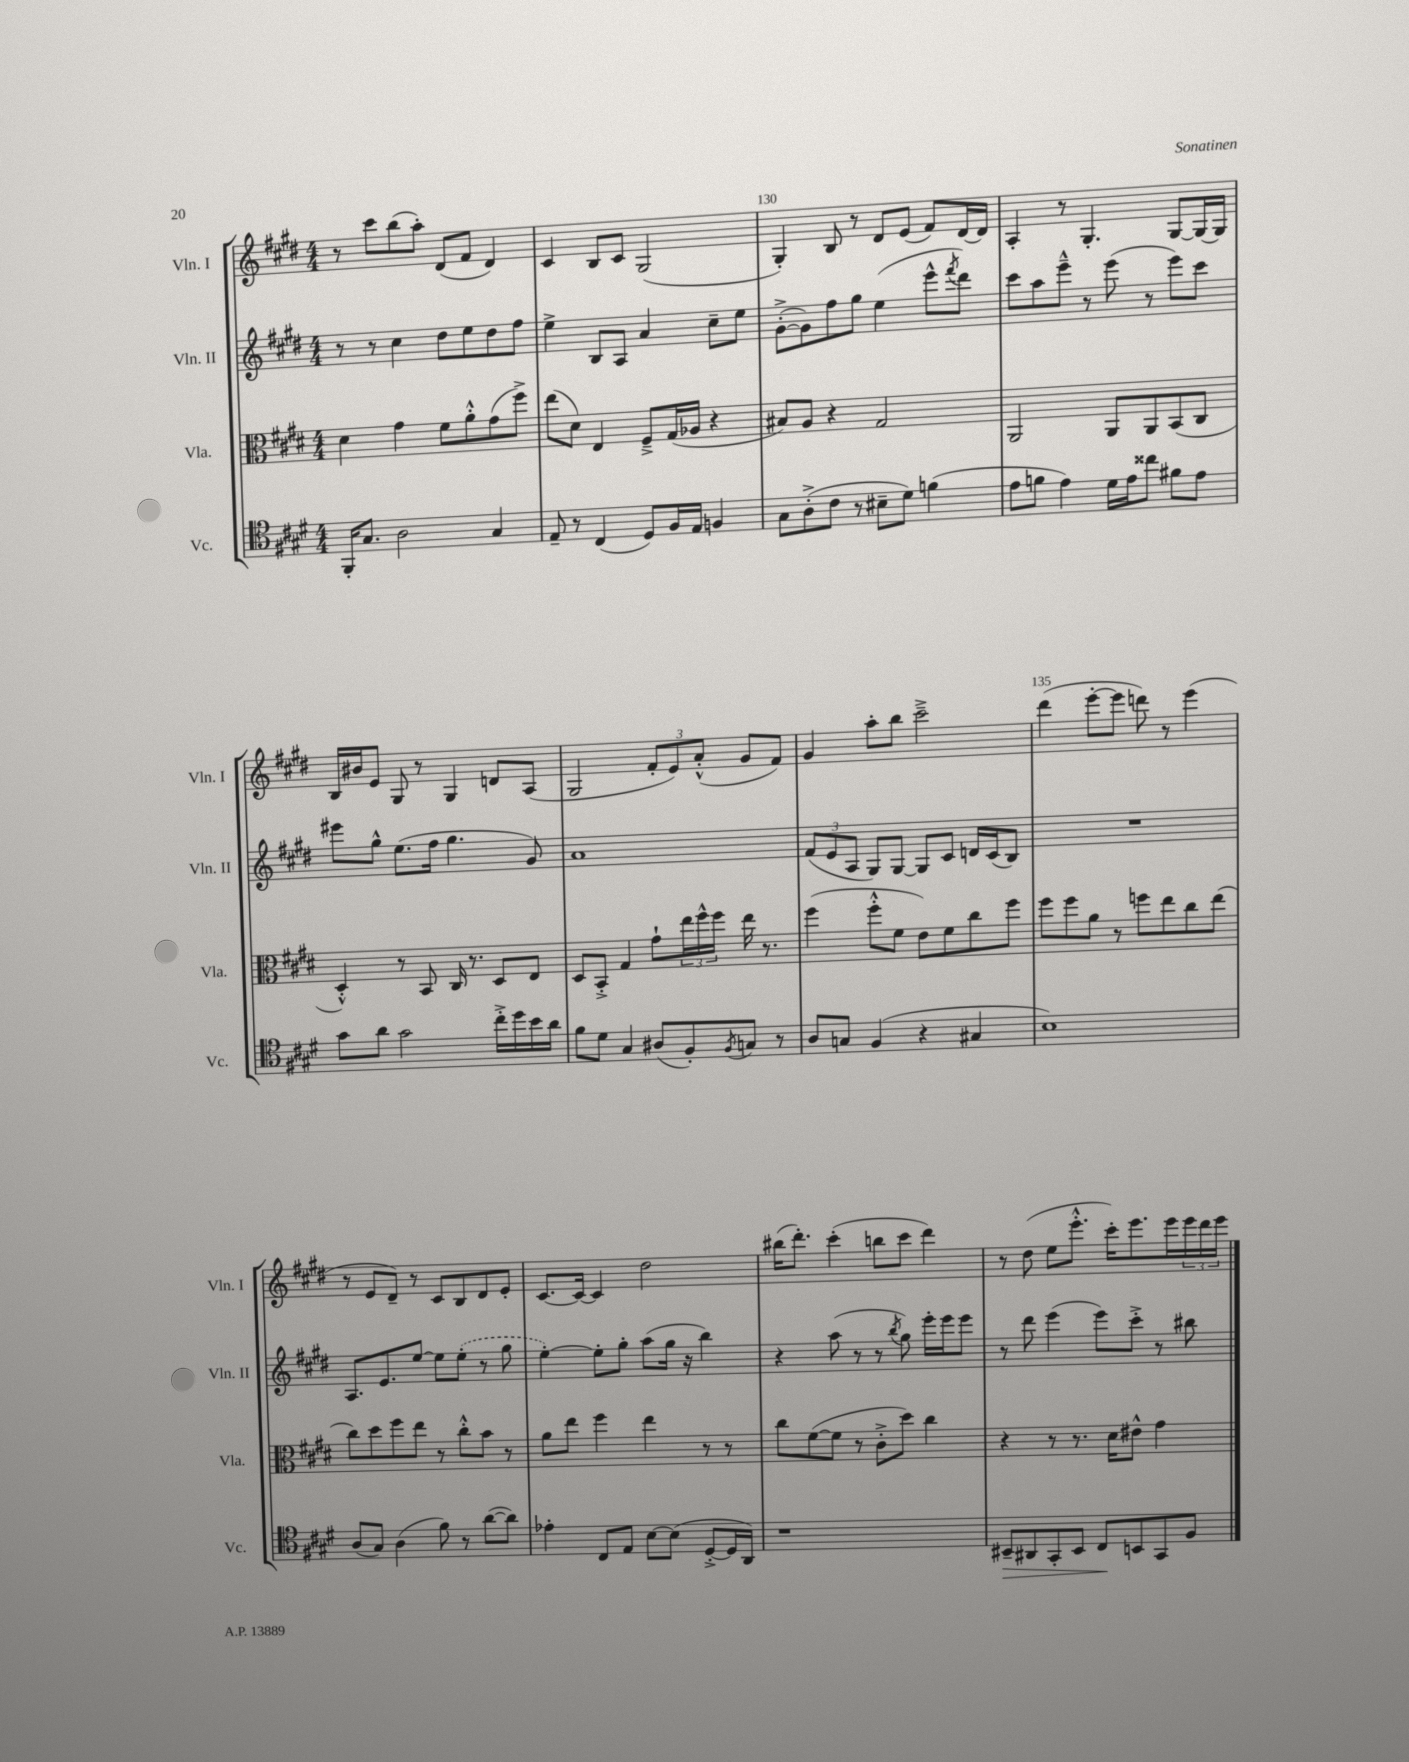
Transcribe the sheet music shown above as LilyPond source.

<<
\new StaffGroup <<
\new Staff = "s0" \with { instrumentName = "Vln. I" shortInstrumentName = "Vln. I" } {
    \clef treble \key e \major \numericTimeSignature \time 4/4
    r8 cis'''8 b''8( a''8-.) dis'8( fis'8 dis'4) |
    cis'4 b8 cis'8 gis2( |
    gis4-.) b8 r8 dis'8 e'8( fis'8) dis'16~ dis'16 |
    a4-. r8 gis4.-. gis8~ gis16~ gis16 |
    b16 bis'16 e'8 gis8 r8 gis4 d'8 a8( |
    gis2 \tuplet 3/2 { fis'8-. e'8) a'8-.-^( } gis'8 fis'8) |
    gis'4 a''8-. b''8 cis'''2---> |
    dis'''4( e'''8~-. e'''8 d'''8) r8 e'''4( |
    r8 e'8 dis'8--) r8 cis'8 b8 dis'8 e'8-. |
    cis'8.~ cis'16~ cis'4 dis''2 |
    bis''16( dis'''8.-.) cis'''4-.( b''8 cis'''8 dis'''4) |
    r8 dis''8( e''8 e'''8.-.-^ cis'''16-.) e'''8. e'''16 \tuplet 3/2 { e'''16 dis'''16 e'''16 } \bar "|." |
}
\new Staff = "s1" \with { instrumentName = "Vln. II" shortInstrumentName = "Vln. II" } {
    \clef treble \key e \major \numericTimeSignature \time 4/4
    r8 r8 cis''4 dis''8 e''8 dis''8 fis''8 |
    e''4-> b8 a8 a'4 cis''8-- e''8 |
    gis'8~-.->( gis'8) fis''8 gis''8 e''4( e'''8-^ \acciaccatura { fis'''8 } dis'''8) |
    cis'''8 a''8 e'''8---^ r8 e'''8( r8 e'''8) cis'''8 |
    eis'''8 gis''8-^ e''8.( fis''16 gis''4. gis'8) |
    a'1 |
    \tuplet 3/2 { fis'8( e'8 a8 } gis8) gis8~ gis8 cis'8 d'16 cis'16( b8) |
    R1 |
    a8. e'8. e''8~ e''8 \once \slurDashed e''8-.( r8 gis''8 |
    e''4~-.) e''8-. gis''8-. a''8( gis''16 r16 b''4) |
    r4 a''8( r8 r8 \acciaccatura { b''8 } gis''8) e'''16-. e'''16 e'''8 |
    r8 dis'''8 e'''4( e'''8) cis'''8-.-> r8 bis''8 \bar "|." |
}
\new Staff = "s2" \with { instrumentName = "Vla." shortInstrumentName = "Vla." } {
    \clef alto \key e \major \numericTimeSignature \time 4/4
    dis'4 gis'4 fis'8 a'8-.-^ gis'8( fis''8->) |
    e''8( dis'8) e4 fis8---> gis16( aes16 r4 |
    bis8) a8 r4 gis2 |
    a,2 a,8 a,8 b,8( cis8 |
    dis4-.-^) r8 b,8 cis16 r8. dis8 e8 |
    dis8 b,8-.-> gis4 gis'8-! \tuplet 3/2 { e''16 fis''16-^ fis''16 } e''16 r8. |
    fis''4( fis''8-.-^ fis'8 e'8) fis'8 cis''8 fis''8 |
    fis''8 fis''8 a'8 r8 f''8 e''8 cis''8 e''8( |
    cis''8) dis''8 fis''8 e''8 r8 cis''8-.-^ b'8 r8 |
    a'8 e''8 fis''4 e''4 r8 r8 |
    cis''8 fis'8~( fis'8 r8 cis'8-.-> dis''8) cis''4 |
    r4 r8 r8. dis'16 eis'8-^ gis'4 \bar "|." |
}
\new Staff = "s3" \with { instrumentName = "Vc." shortInstrumentName = "Vc." } {
    \clef tenor \key e \major \numericTimeSignature \time 4/4
    fis,16-. gis8. a2 gis4 |
    e8-- r8 cis4( dis8) fis16 e16 f4 |
    gis8 a8-.->( cis'8 r8 bis8-- dis'8) f'4( |
    e'8 f'8 e'4) dis'16 e'16 cisis''8 fis'8 e'8 |
    gis'8 a'8 gis'2 cis''16-.-> dis''16 b'16 a'16 |
    fis'8 dis'8 gis4 ais8( fis8-.) \acciaccatura { fis8 } g8 r8 |
    a8 g8 fis4( r4 gis4 |
    b1) |
    a8( gis8) a4( fis'8) r8 a'8~( a'8) |
    ees'4-. cis8 e8 b8~ b8( dis8~-.-> dis16 a,16) |
    r1 |
    bis,8--\> ais,8 gis,8-. bis,8 cis8\! b,8 gis,8 fis8 \bar "|." |
}
>>
>>
\layout { \context { \Score currentBarNumber = #128 \override BarNumber.break-visibility = ##(#f #t #t) barNumberVisibility = #(every-nth-bar-number-visible 5) } }
